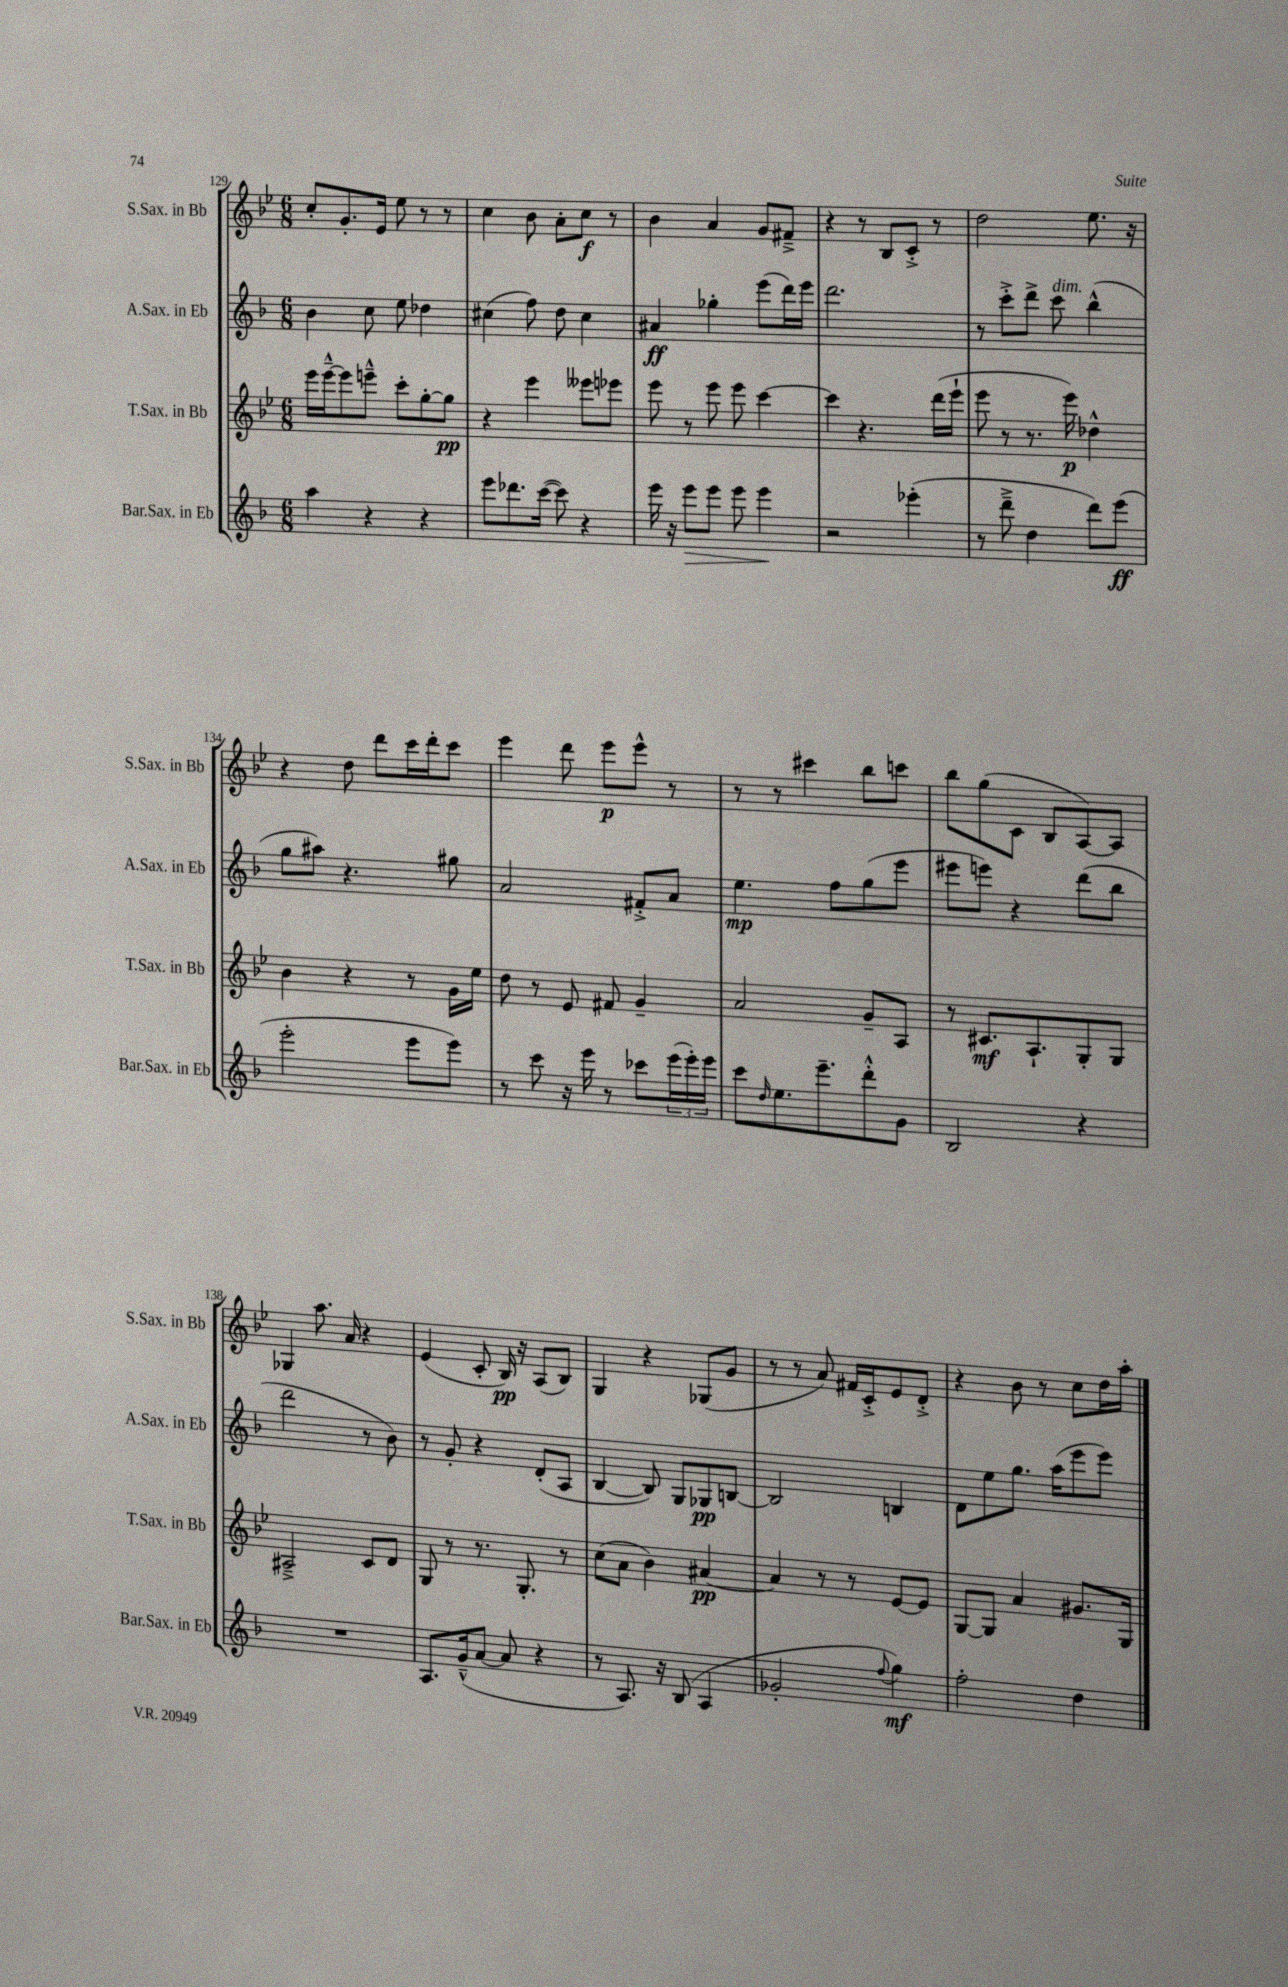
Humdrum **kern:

**kern	**kern	**kern	**kern
*staff4	*staff3	*staff2	*staff1
*clefG2	*clefG2	*clefG2	*clefG2
*k[b-]	*k[b-e-]	*k[b-]	*k[b-e-]
*M6/8	*M6/8	*M6/8	*M6/8
4aa	16eee-	4b-	8cc'
.	[16eee-~^^	.	.
.	8eee-]	.	8.g'
4r	8eee~^^	8cc	.
.	.	.	16e-
.	8ccc'	8ee	8ee-
4r	[8gg'	4dd-	8r
.	8gg]	.	8r
=	=	=	=
8eee	4r	(4cc#	4cc
8.ddd-	.	.	.
.	4eee-	8ff)	8b-
([16ccc	.	.	.
8ccc])	.	8dd	8a'
4r	8eee--	4cc#	8cc
.	8eee-	.	8r
=	=	=	=
16eee	8eee-	4a#	4b-
16r	.	.	.
8eee	8r	.	.
8eee	8eee-	4gg-'	4a
8eee	8eee-	.	.
4eee	[4ccc	(8eee	8g
.	.	16ddd)	8f#~^
.	.	16eee	.
=	=	=	=
2r	4ccc]	2.ddd	4r
.	4.r	.	8r
.	.	.	8B-
(4eee-'	.	.	8c'^
.	(16ddd	.	8r
.	16eee-`	.	.
=	=	=	=
8r	8eee-	8r	2dd
8ddd~^	8r	8ccc'^	.
4dd	8.r	8ddd^	.
.	.	8ccc	.
.	16eee-)	.	.
8ddd)	4dd-^^	(4bb-^^	8.ee-
(8eee	.	.	.
.	.	.	16r
=	=	=	=
2eee'	4b-	8gg	4r
.	.	8aa#)	.
.	4r	4.r	8dd
.	.	.	8ddd
8eee	8r	.	16ccc
.	.	.	16ddd'
8eee)	16g	8gg#	8ccc
.	16ee-	.	.
=	=	=	=
8r	8dd	2a	4eee-
8ccc	8r	.	.
16r	8e-	.	8ddd
16eee	.	.	.
8r	8f#	.	8eee-
8ccc-	4g~	8f#'^	8eee-^^
(24eee	.	8a	8r
24eee')	.	.	.
24eee	.	.	.
=	=	=	=
8ccc	2a	4.ee	8r
16qqdd	.	.	.
8.ee	.	.	8r
.	.	.	4ccc#
8.eee~	.	.	.
.	.	8ff	.
8ddd'^^	8g~	(8gg	8bb-
8g	8A	8eee	8ccc
=	=	=	=
2B-	8r	8eee#	8bb-
.	8.c#	8eee)	(8gg
.	.	4r	8c
.	8.A`	.	.
.	.	.	8B-
4r	8G'	(8ddd	[8A)
.	8G	8bb-	8A]
=	=	=	=
2.r	2A#~^	2ddd	4G-
.	.	.	8.aa
.	.	.	16a
.	8c	8r	4r
.	8d	8b-)	.
=	=	=	=
8.A	8G	8r	(4e-
.	8r	8g'	.
(16g~^^	.	.	.
[8a	8.r	4r	8c'
8a]	.	.	16B-)
.	8.G'	.	16r
4r	.	(8d'	(8A
.	8r	8A	8B-)
=	=	=	=
8r	(8cc	[4B-	4G
8.A)	8a	.	.
.	4b-)	8B-])	4r
16r	.	.	.
(8B-	.	8G	.
4A	[4a#	8G-	(8G-
.	.	[8B	8g
=	=	=	=
2g-'	4a#]	2B]	8r
.	.	.	8r
.	8r	.	8a)
.	8r	.	16f#
.	.	.	16c'^
8qqff	.	.	.
4gg)	[8e-	4B	8e-
.	8e-]	.	8d'^
=	=	=	=
2ff'	[8G	8d	4r
.	8G]	8ee	.
.	4a	8.gg	8b-
.	.	.	8r
.	.	(16aa	.
4dd	8.g#	8eee	8cc
.	.	8eee)	16dd
.	16G	.	16aa'
==	==	==	==
*-	*-	*-	*-
